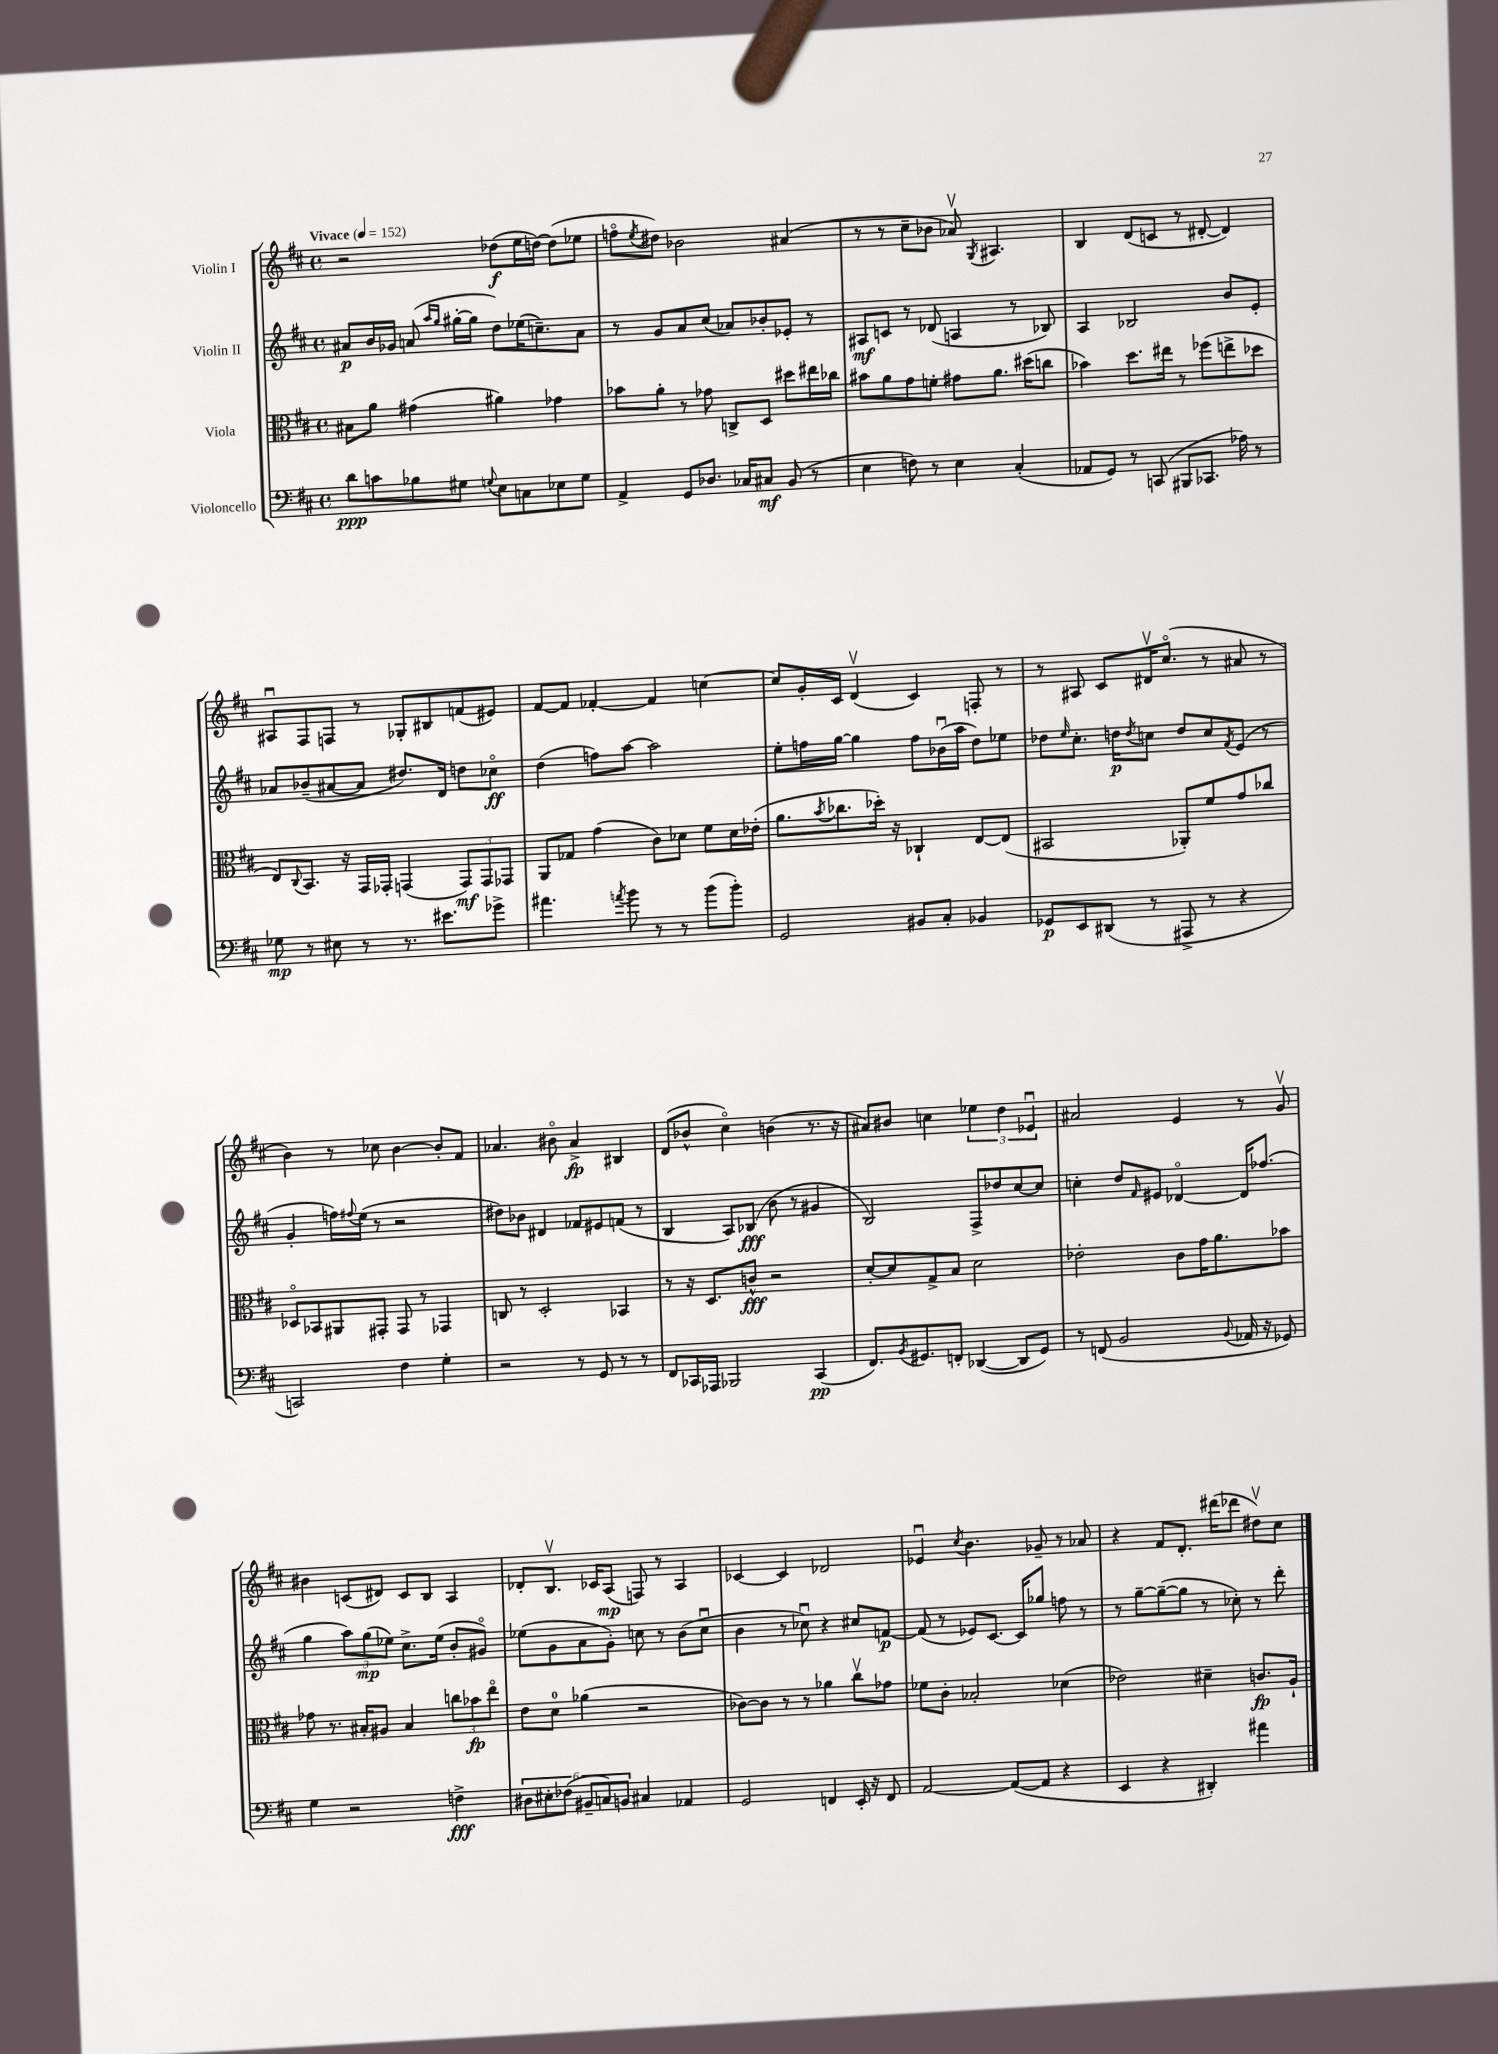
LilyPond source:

<<
\new StaffGroup <<
\new Staff = "s0" \with { instrumentName = "Violin I" } {
    \clef treble \key d \major \defaultTimeSignature \time 4/4 \tempo "Vivace" 4 = 152
    r2 des''8\f( e''16 d''16~) d''8( ees''8 |
    f''8\flageolet \acciaccatura { e''8 } dis''8) bes'2 ais'4( |
    r8 r8 cis''8-- bes'8 aes'8\upbow) \acciaccatura { g8 } ais4. |
    b4 d'8( c'8 r8 dis'8~-. dis'4) |
    ais8\downbow fis8 f8 r8 ges8-. bis8 f'8( eis'8) |
    fis'8~ fis'8 fes'4~-. fes'4 c''4~ |
    c''8 g'16-. cis'16 d'4\upbow( cis'4) f8-. r8 |
    r8 ais8 cis'8 dis'16\upbow cis''8.\flageolet( r8 ais'8 r8 |
    b'4) r8 ces''8 b'4~ b'8-. fis'8 |
    aes'4. bis'8\flageolet aes'4->\fp bis4 |
    d'8( bes'8-^ cis''4\flageolet) b'4( r8. r16 |
    ais'8) bis'8 c''4 \tuplet 3/2 { ees''4 d''4 ees'4\downbow } |
    ais'2 e'4 r8 g'8\upbow |
    bis'4 c'8( dis'8) c'8 b8 a4 |
    des'8-. b8.\upbow ces'16 a8\mp( f8) r8 a4 |
    ces'4~ ces'4 des'2 |
    ees'4\downbow \acciaccatura { cis''8 } b'4. ges'8-- r8 aes'8 |
    r4 fis'8 d'8.-. dis'''16( des'''8 dis''8\upbow) cis''8 \bar "|." |
}
\new Staff = "s1" \with { instrumentName = "Violin II" } {
    \clef treble \key d \major \defaultTimeSignature \time 4/4
    ais'8\p b'16 ges'16 a'8( \grace { a''16 g''16 } gis''16~-. gis''16 d''8) ees''16( c''8.--) a'8 |
    r8 g'8 a'8 cis''8( aes'8) bes'8-. ees'8-. r8 |
    ais8\mf c'8 r8 des'8( a4 r8 bes8) |
    a4 bes2 b'8 e'8-. |
    aes'8 bes'8--( ais'8~ ais'8 dis''8.) d'16 d''8 ces''8\flageolet\ff |
    d''4( f''8) a''8~ a''2 |
    e''8-. f''16 g''16~ g''4 f''8 bes'16\downbow( a''16 d''8) ees''8 |
    des''8 \grace { e''16 } cis''8.-. d''16\p \acciaccatura { d''8 } c''8 d''8 c''8 \acciaccatura { fis'8 } e'8( r8 |
    g'4-. f''16) \appoggiatura { fis''8 } e''16( r8 r2 |
    dis''8) bes'8 dis'4 fes'8 eis'8 f'8( r8 |
    b4 a8) bes8\fff( b'8 r8 gis'4 |
    b2) fis8-> des''8 cis''8~ cis''8 |
    c''4-. d''8 \grace { fis'16 } eis'8 des'4~\flageolet des'16 fes''8.( |
    g''4 \tuplet 3/2 { a''8) g''8\mp( ees''8) } cis''8.-> ees''16( b'8-. gis'8\flageolet) |
    ees''8( g'8 a'8 g'8-.) c''8 r8 b'8( c''8\downbow |
    b'4 r8 ces''8\downbow) r4 cis''8 f'8~\p |
    f'8( r8 ees'8) cis'8.~ cis'16 ges''8 f''8 r8 |
    r8 g''8~-- g''8~--( g''8 r8 ces''8-.) r8 d'''8-. \bar "|." |
}
\new Staff = "s2" \with { instrumentName = "Viola" } {
    \clef alto \key d \major \defaultTimeSignature \time 4/4
    bis8 a'8 gis'4( ais'4) ges'4 |
    bes'8 a'8-. r8 ges'8 c8-> d8 dis''8 eis''16 ces''16 |
    bis'8 a'8 g'8 f'8-. gis'8 a'8. dis''16( c''8 |
    bes'4) d''8. eis''16 r8 fes''8( e''8-> des''8 |
    e8) \appoggiatura { cis8 } b,8. r16 g,16 ges,16-. g,4( \tuplet 3/2 { g,8\mf) g,8 ges,8 } |
    a,8 ges8 g'4( cis'8) des'8 fis'8 des'16 ees'16-.( |
    a'8. \acciaccatura { b'8 } ces''8. des''16-.) r16 ces4-! e8~ e8( |
    bis,2 aes,8-.) fis'8 g'8 ces''8 |
    des8\flageolet bes,8 ais,8 gis,8-. gis,8 r8 ges,4 |
    c8 r8 d2-. bes,4 |
    r8 r16 d8. c'8-^\fff r2 |
    d'8~-. d'8 g8-> b8 d'2 |
    ees'2-. cis'8 g'16 a'8. bes'8 |
    ges'8 r8. bis16-. ais8 bis4 \tuplet 3/2 { c''8 bes'8\fp e''8\flageolet } |
    e'8 d'8-0 aes'4( r2 |
    ces'8~) ces'8 r8 r8 aes'4 cis''8\upbow ges'8 |
    fes'8 cis'8-. bes2-. des'4( |
    ees'2) dis'4-- c'8.\fp a16-! \bar "|." |
}
\new Staff = "s3" \with { instrumentName = "Violoncello" } {
    \clef bass \key d \major \defaultTimeSignature \time 4/4
    d'8\ppp c'8 bes8 gis8 \appoggiatura { g8 } e8 c8 ees8 g8 |
    a,4-> g,8 des8. ces16 cis8\mf b,8( r8 |
    e4 f8) r8 e4 cis4-.( |
    aes,8 g,8) r8 c,8( bis,,8 ces,8. aes16) r8 |
    ges8\mp r8 eis8 r8 r8. eis'8. ges'8-> |
    ais'4. \acciaccatura { a'8 } b'8 r8 r8 b'8( b'8-.) |
    g,2 bis,8 cis8-. bes,4 |
    ges,8\p e,8 dis,8( r8 ais,,8-> r8 r4 |
    c,2) fis4 g4-. |
    r2 r8 g,8 r8 r8 |
    fis,8 ces,16 aes,,16 bes,,2 ces,4\pp( |
    fis,8.) \acciaccatura { b,8 } gis,8. f,8-. des,4~( des,8 gis,8) |
    r8 f,8( b,2 \appoggiatura { b,8 } aes,16 r16 ges,8) |
    g4 r2 f4->\fff |
    \tuplet 6/4 { dis8 eis8-. fes8( bis,8-- c8) b,8 } cis4 aes,4 |
    g,2 f,4 e,16-. r16 f,8 |
    a,2~ a,8~( a,8 r4 |
    e,4 r4 dis,4-.) ais'4 \bar "|." |
}
>>
>>
\layout { \context { \Score \remove "Bar_number_engraver" } }
